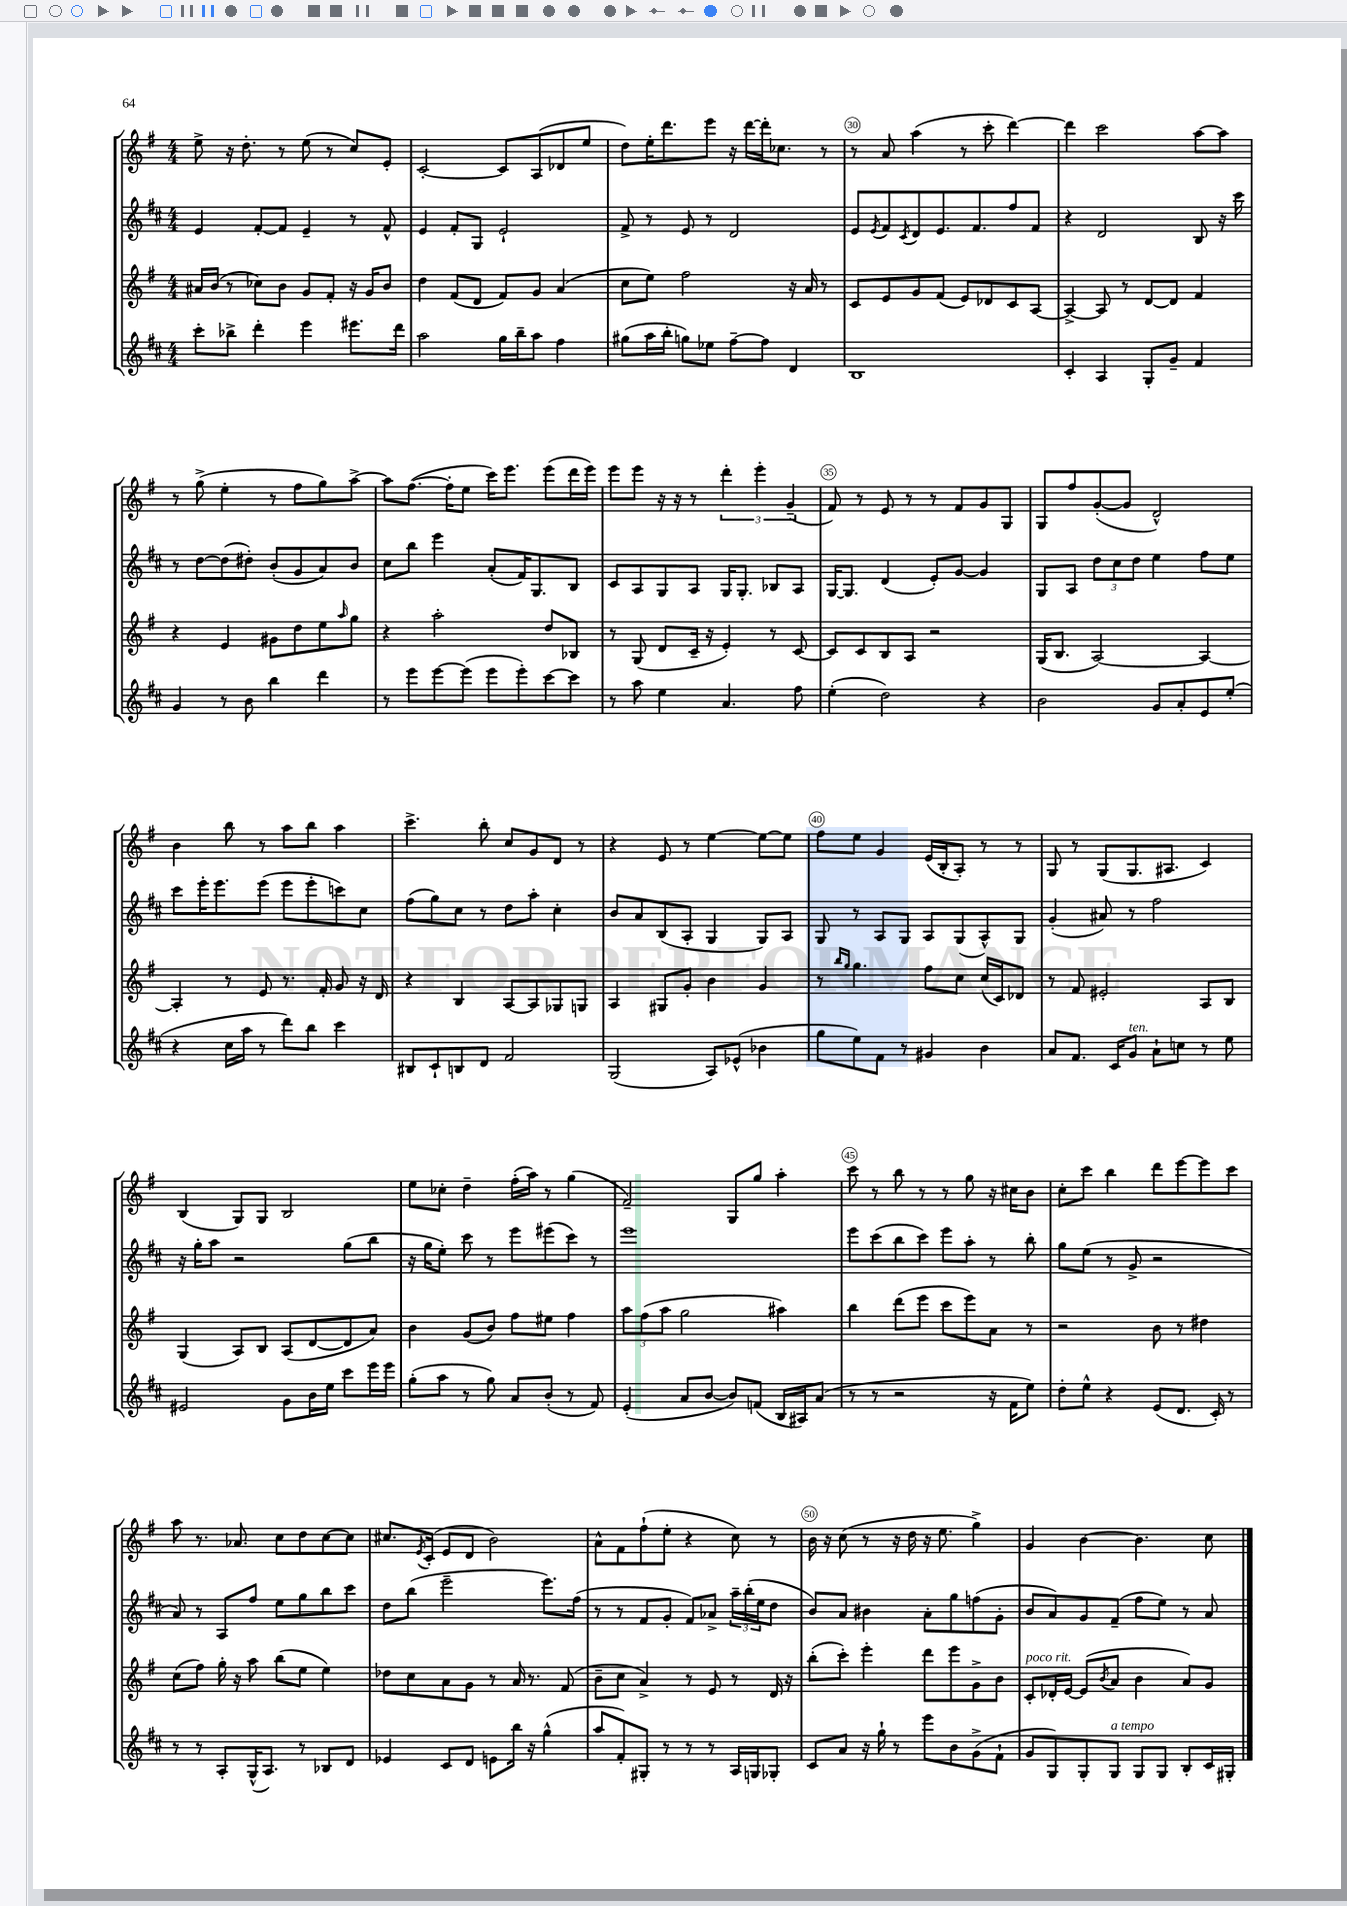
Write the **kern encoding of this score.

**kern	**kern	**kern	**kern
*part4	*part3	*part2	*part1
*staff4	*staff3	*staff2	*staff1
*clefG2	*clefG2	*clefG2	*clefG2
*k[f#c#]	*k[f#]	*k[f#c#]	*k[f#]
*M4/4	*M4/4	*M4/4	*M4/4
=27	=27	=27	=27
8ccc#'\L	16a#X/LL	4e/	8ee^\
.	(16b/JJ	.	.
8bb-X^\J	8r	.	16r
.	.	.	8.dd'\
4ddd'\	8cc-X\L)	[8f#'/L	.
.	8b\J	8f#/J]	8r
4eee\	8g/L	4e~/	(8ee\
.	8f#'/J	.	8r
8.eee#X\L	16r	8r	8cc/L)
.	16g/KL	.	.
.	8b/J	8f#^^/	8e'/J
16ddd\Jk	.	.	.
=28	=28	=28	=28
2aa\	4dd\	4e/	[2c'/
.	(8f#/L	8f#'/L	.
.	8d/J	8G/J	.
16gg\LL	8f#/L)	2e`/	8c/L]
16bb~\J	.	.	.
8aa\J	8g/J	.	(8A/
4ff#\	(4a/	.	8d-X/
.	.	.	8ee/J
=29	=29	=29	=29
(8gg#X\L	8cc\L	8f#^/	8dd\L)
16aa\L	8ee\J)	8r	16ee'\K
16bb'\JJ	.	.	8.ddd\
8ggn\L)	2ff#\	8e/	.
8ee-X\J	.	8r	8eee\J
[8ff#~\L	.	2d/	16r
.	.	.	[16ddd\LL
8ff#\J]	.	.	16ddd'\J]
.	.	.	8.cc-X\J
4d/	16r	.	.
.	16a/	.	.
.	8r	.	8r
=30	=30	=30	=30
1B	8c/L	8e/L	8r
.	.	8qe/	.
.	8e/	8f#/	8a/
.	.	8qc#/	.
.	8g/	8d/	(4aa\
.	(8f#/J	8.e/	.
.	8e/L)	.	8r
.	.	8.f#/	.
.	8d-X/	.	8ccc'\
.	8c/	8ff#/	[4ddd\)
.	[8A/J	8f#/J	.
=31	=31	=31	=31
4c#'/	4A^/_	4r	4ddd\]
4A/	8A/]	2d/	2ccc\
.	8r	.	.
8G'/L	[8d/L	.	.
8g~/J	8d/J]	.	.
4f#/	4f#/	8B/	[8aa\L
.	.	16r	8aa\J]
.	.	16ccc#\	.
!!LO:LB:g=z
=32	=32	=32	=32
4g/	4r	8r	8r
.	.	[8dd\L	(8gg^\
8r	4e/	(8dd\]	4ee'\
8b\	.	8dd#X'\J)	.
4bb\	8g#X\L	(8b'/L	8r
.	8dd\	8g/	8ff#\L
4ddd\	8ee\	8a/)	8gg\)
.	16qqaa/	.	.
.	8gg\J	8b/J	[8aa^\J
=33	=33	=33	=33
8r	4r	8cc#\L	8aa\L]
8eee\L	.	8bb\J	([8.ff#\J
[8eee\	2aa'\	4eee\	.
.	.	.	16ff#'\KL]
(8eee\J]	.	.	8ee\J
8eee\L	.	(8a'/L	16ccc\KL)
.	.	.	8.eee\J
8eee'\)	.	16f#/K)	.
.	.	8.G/	.
[8ccc#\	8dd/L	.	(8eee\L
8ccc#\J]	8B-X/J	8B/J	16ddd\L
.	.	.	16eee\JJ)
=34	=34	=34	=34
8r	8r	8c#/L	8eee\L
8aa\	(8G/	8A/	8eee\J
4ee\	8d/L	8G/	16r
.	.	.	16r
.	16c~/Jk	8A/J	8r
.	16r	.	.
4.a/	4e'/)	16G/KL	6ddd'\
.	.	8.G'/J	.
.	.	.	6eee'\
.	8r	8B-X/L	.
.	.	.	(6g~/
8ff#\	[8c/	8A/J	.
=35	=35	=35	=35
(4ee'\	8c/L]	[16G/KL	8f#/)
.	.	8.G/J]	.
.	8c/	.	8r
2dd\)	8B/	(4d/	8e/
.	8A/J	.	8r
.	2r	8e'/L)	8r
.	.	[8g/J	8f#/L
4r	.	4g/]	8g/
.	.	.	8G/J
=36	=36	=36	=36
2b\	(16G/KL	8G/L	8G/L
.	8.B/J	.	.
.	.	8A/J	8ff#/
.	[2A/)	12dd\L	([8g'/
.	.	12cc#\	.
.	.	.	8g/J]
.	.	12dd\J	.
8g/L	.	4ee\	2d^^/)
8a'/	.	.	.
8e/	4A/_	8ff#\L	.
(8ee'/J	.	8ee\J	.
!!LO:LB:g=z
=37	=37	=37	=37
4r	4A'/]	8ccc#\L	4b\
.	.	16eee'\K	.
.	.	8.eee\	.
16cc#\LL	8r	.	8bb\
16aa\JJ	.	.	.
8r	8e/	(8eee\J	8r
8ddd\L)	8.r	8eee\L	8aa\L
8bb\J	.	8eee'\	8bb\J
.	16f#'/	.	.
4ccc#\	8g/	8cccn\)	4aa\
.	16r	8cc#\J	.
.	16d/	.	.
=38	=38	=38	=38
8B#X/L	4r	(8ff#\L	4.ccc^\
8c#`/	.	8gg\)	.
8Bn/	4B/	8cc#\J	.
8d/J	.	8r	8bb'\
2f#/	[8A/L	8dd\L	8cc/L
.	8A/]	8aa'\J	8g/
.	8G-X/	4cc#'\	8d/J
.	8Gn/J	.	8r
=39	=39	=39	=39
(2G/	4A/	8b/L	4r
.	.	8a/	.
.	8G#X/L	(8B/	8e/
.	8g'/J	8A'/J	8r
8A/L)	4b\	4G/	[4ee\
(8e-X^^/J	.	.	.
4b-X\	4g/	8G/L)	8ee\L_
.	.	8A/J	8ee\J]
=40	=40	=40	=40
8gg\L	8r	8G/	8ff#\L
.	16qqbb/LL	.	.
.	16qqgg/JJ	.	.
8ee\)	4.gg\	8r	8ee\J
8f#\J	.	8A/L	4g/
8r	.	8G/J	.
4g#X/	8ff#\L	8A/L	(16e/LL
.	.	.	16B'/J
.	8cc\J	(8G/	8A'/J)
4b\	(16cc/LL	8A^^/)	8r
.	16c/J)	.	.
.	8d-X/J	8G/J	8r
=41	=41	=41	=41
8a/L	8r	(4g'/	8G/
8.f#/J	8f#/	.	8r
.	2e#X'/	8a#X/)	(8G/L
16c#/KL	.	.	.
!LO:TX:a:i:t=ten.	!	!	!
8g/J	.	8r	8.G/
8a`\L	.	2ff#\	.
.	.	.	8.A#X/J
8ccn\J	.	.	.
8r	8A/L	.	4c/)
8ee\	8B/J	.	.
!!LO:LB:g=z
=42	=42	=42	=42
2e#X/	(4G/	16r	(4B/
.	.	16gg'\KL	.
.	.	8aa\J	.
.	8A/L)	2r	8G/L)
.	8B/J	.	8G/J
8g\L	(8A/L	.	2B/
16b\L	[8d/	.	.
16ee\JJ	.	.	.
8ccc#\L	8d/]	(8gg\L	.
16eee\L	8a/J)	8bb\J	.
16eee\JJ	.	.	.
=43	=43	=43	=43
(8gg'\L	4b\	16r	8ee\L
.	.	16gg\KL	.
8aa\J	.	8ee'\J)	8cc-X'\J
8r	(8g/L	8ccc#\	4dd~\
8gg\)	8b/J)	8r	.
8a/L	8ff#\L	8eee\L	(16ff#'\LL
.	.	.	16aa\JJ)
(8b'/J	8ee#X\J	(8eee#X\	8r
8r	4ff#\	8ccc#\J)	(4gg\
8f#/)	.	8r	.
=44	=44	=44	=44
(4e'/	12aa\L	1eee	2f#~/)
.	(12ff#\	.	.
.	12aa\J	.	.
8a/L	2gg\	.	.
[8b/J	.	.	.
8b/L])	.	.	8G/L
(8fn/J	.	.	8gg/J
16B/LL	4aa#X\)	.	4aa'\
16A#X/J)	.	.	.
(8a/J	.	.	.
=45	=45	=45	=45
8r	4bb\	8eee\L	8ccc\
8r	.	(8ccc#\	8r
2r	(8ddd\L	8bb\	8bb\
.	8eee\J	8ccc#\J)	8r
.	8ccc\L	8eee\L	8r
.	8eee\)	8aa'\J	8gg\
16r	8a\J	8r	16r
16f#\KL	.	.	16cc#X\KL
8ee\J)	8r	8bb'\	8b\J
=46	=46	=46	=46
8dd'\L	2r	8gg\L	8cc'\L
8ee^^\J	.	(8ee\J	8ccc\J
4r	.	8r	4bb\
.	.	8g^/	.
(8e/L	8b\	2r	8ddd\L
8.d/J	8r	.	[8eee\
.	4dd#X\	.	8eee\]
16c#'/)	.	.	.
8r	.	.	8ccc\J
!!LO:LB:g=z
=47	=47	=47	=47
8r	(8cc\L	8a/)	8aa\
8r	8ff#\J)	8r	8.r
8A'/L	16gg'\	8A/L	.
.	16r	.	8.a-X/
(16G^^/K	8aa\	8ff#/J	.
8.A/J)	.	.	.
.	(8bb\L	8ee\L	8cc\L
8r	8ee\J	8gg\	8dd\
8B-X/L	4ee\)	8bb\	[8cc\
8d/J	.	8ccc#\J	8cc\J]
=48	=48	=48	=48
4e-X/	8dd-X\L	8dd\L	8.cc#X/L
.	8cc\	(8bb\J	.
.	.	.	8qe/
.	.	.	(16c'/Jk
8c#/L	8a\	2eee~\	8e/L
8d/J	8g\J	.	8d/J
8en\L	8r	.	2b\)
16bb\Jk	16a/	.	.
16r	8.r	.	.
(4gg^^\	.	8.eee\L)	.
.	(8f#/	.	.
.	.	(16ff#\Jk	.
=49	=49	=49	=49
8aa/L	8b~\L	8r	8a^^\L
8f#'/)	8cc\J	8r	8f#\
8G#X'/J	4a^/)	8f#/L	(8ff#`\
8r	.	8g'/J	8ee'\J
8r	8r	8f#/L)	4r
8r	8e/	8a-X^/J	.
16A/LL	8r	24aa~\LL	8cc\)
.	.	(24bb'\	.
16Gn/J	.	.	.
.	.	24ee\J	.
8G-X'/J	16d/	8dd\J	8r
.	16r	.	.
=50	=50	=50	=50
8c#/L	(8bb'\L	8b/L)	16b\
.	.	.	16r
8a/J	8ccc'\J)	8a/J	(8cc\
16r	4eee'\	4b#X\	8r
16gg`\	.	.	.
8r	.	.	16r
.	.	.	16dd\
8eee\L	8ddd\L	8a'\L	16r
.	.	.	8.ee\
8b\	8eee\	8gg\	.
(8g^\	8g^\	(8ffn\	4gg^\)
8f#`\J	8b\J	8g'\J	.
=51	=51	=51	=51
!	!LO:TX:a:i:t=poco rit.	!	!
8g/L	8c'/L	8b/L	4g/
8G/)	16d-X'/L	8a/)	.
.	[16e/JJ	.	.
8G'/	(8e/L]	8g/	[4b\
.	8qb/	.	.
!LO:TX:a:i:t=a tempo	!	!	!
8G/J	8a/J	(8f#~/J	.
8G/L	4b\	8ff#\L	4.b\]
8G/J	.	8ee\J)	.
8B'/L	8a/L)	8r	.
16c#/L	8g/J	8a/	8cc\
16G#X'/JJ	.	.	.
==	==	==	==
*-	*-	*-	*-
